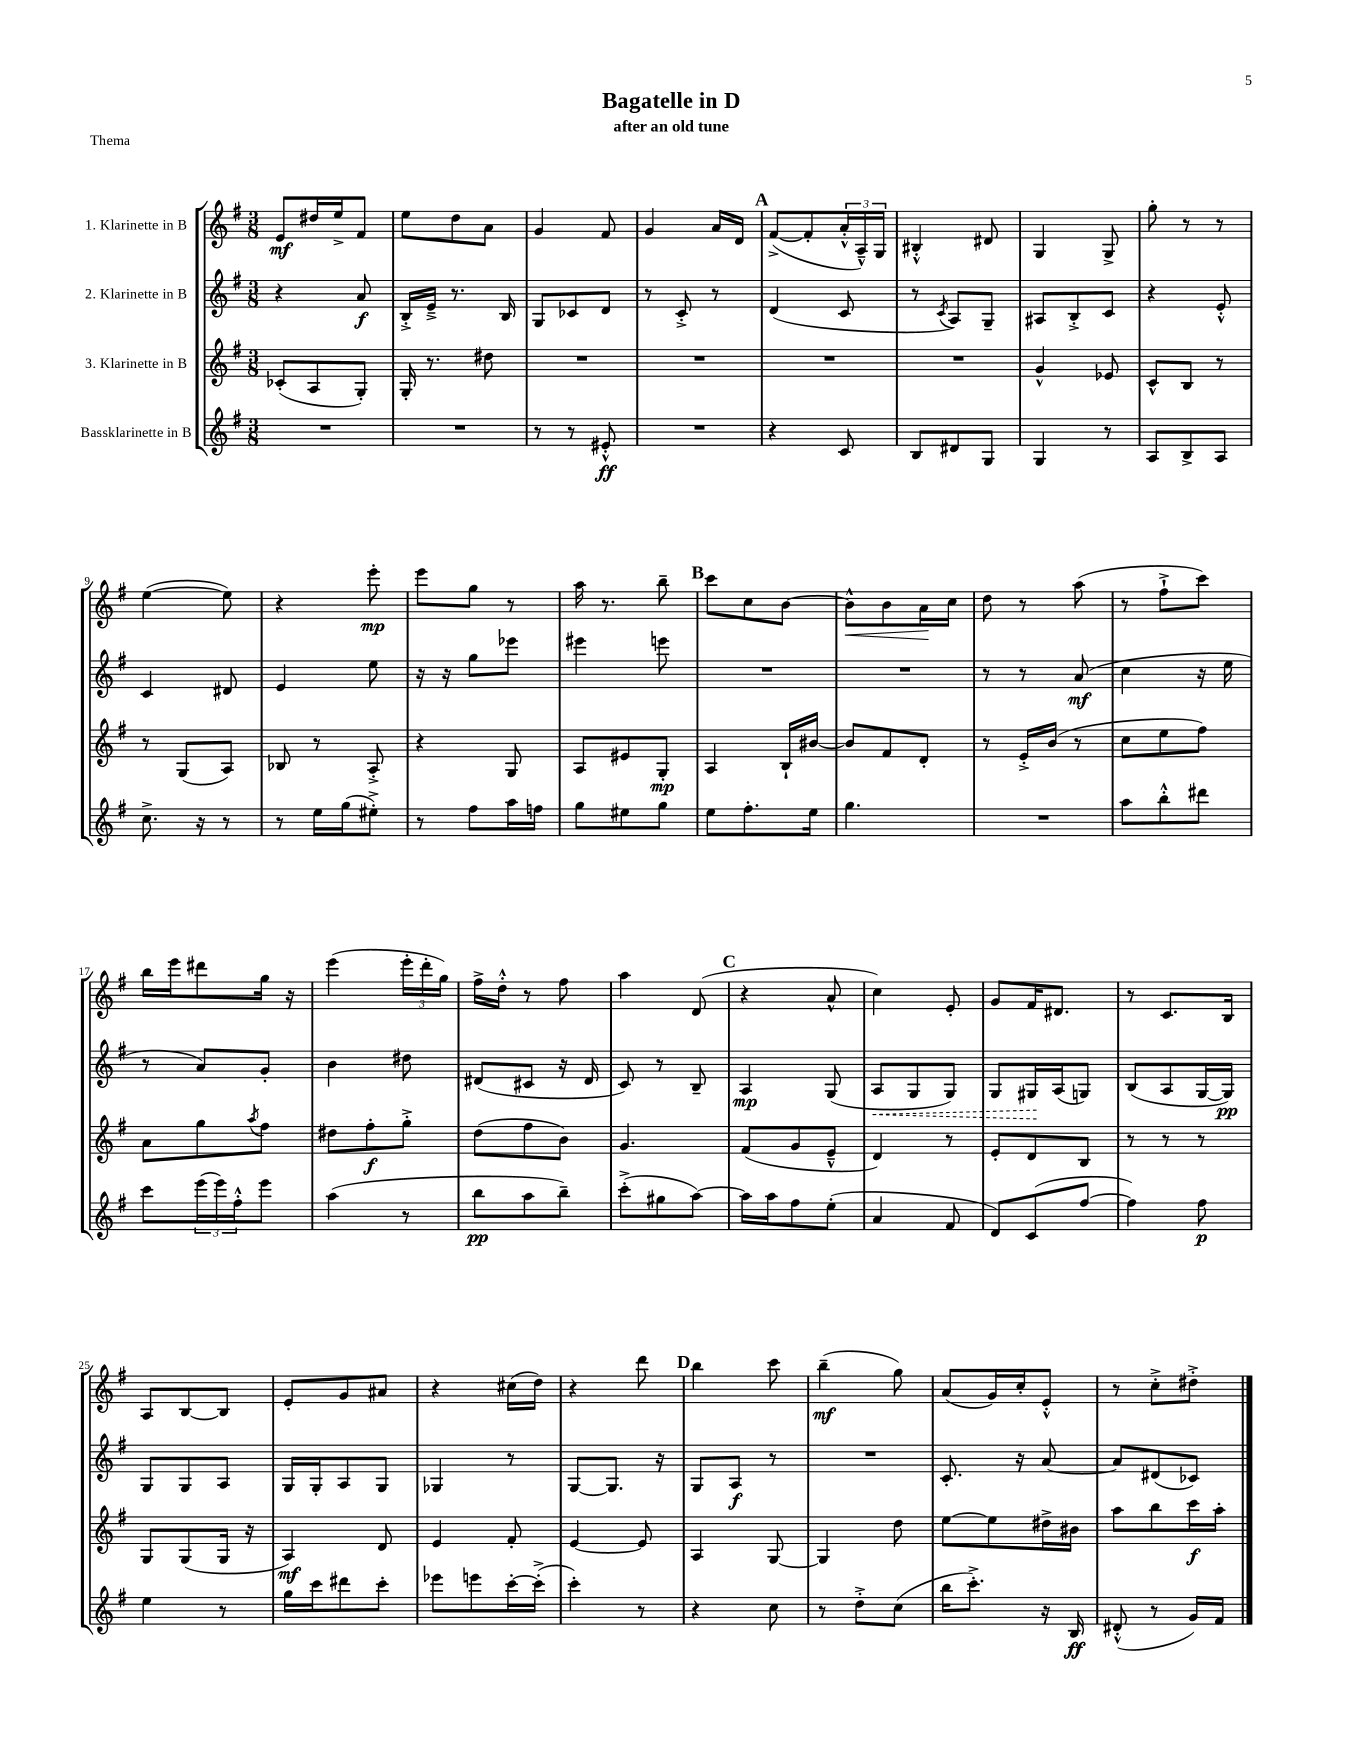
\header { title = "Bagatelle in D" subtitle = "after an old tune" piece = "Thema" }
<<
\new StaffGroup <<
\new Staff = "s0" \with { instrumentName = "1. Klarinette in B" } {
    \clef treble \key g \major \numericTimeSignature \time 3/8
    e'8\mf dis''16 e''16-> fis'8 |
    e''8 d''8 a'8 |
    g'4 fis'8 |
    g'4 a'16 d'16 |
    \mark \markup { \bold "A" } fis'8~->( fis'8-. \tuplet 3/2 { a'16-.-^ a16---^) g16 } |
    bis4-.-^ dis'8 |
    g4 g8-> |
    g''8-. r8 r8 |
    e''4~( e''8) |
    r4 e'''8-.\mp |
    e'''8 g''8 r8 |
    a''16 r8. b''8-- |
    \mark \markup { \bold "B" } c'''8 c''8 b'8~ |
    b'8-^\< b'8 a'16\! c''16 |
    d''8 r8 a''8( |
    r8 fis''8-!-> c'''8) |
    b''16 e'''16 dis'''8 g''16 r16 |
    e'''4( \tuplet 3/2 { e'''16-. d'''16-. g''16) } |
    fis''16-> d''16-.-^ r8 fis''8 |
    a''4 d'8( |
    \mark \markup { \bold "C" } r4 a'8-^ |
    c''4) e'8-. |
    g'8 fis'16 dis'8. |
    r8 c'8. b16 |
    a8 b8~ b8 |
    e'8-. g'8 ais'8 |
    r4 cis''16( d''16) |
    r4 d'''8 |
    \mark \markup { \bold "D" } b''4 c'''8 |
    b''4--\mf( g''8) |
    a'8( g'16) c''16-. e'8-.-^ |
    r8 c''8-.-> dis''8-.-> \bar "|." |
}
\new Staff = "s1" \with { instrumentName = "2. Klarinette in B" } {
    \clef treble \key g \major \numericTimeSignature \time 3/8
    r4 a'8\f |
    b16-.-> e'16---> r8. b16 |
    g8 ces'8 d'8 |
    r8 c'8-.-> r8 |
    \mark \markup { \bold "A" } d'4( c'8 |
    r8 \acciaccatura { c'8 } a8) g8-- |
    ais8 b8-.-> c'8 |
    r4 e'8-.-^ |
    c'4 dis'8 |
    e'4 e''8 |
    r16 r16 g''8 ees'''8 |
    eis'''4 e'''8 |
    \mark \markup { \bold "B" } R4. |
    R4. |
    r8 r8 a'8\mf( |
    c''4 r16 e''16 |
    r8 a'8) g'8-. |
    b'4 dis''8 |
    dis'8( cis'8 r16 dis'16 |
    c'8) r8 b8-- |
    \mark \markup { \bold "C" } a4\mp g8( |
    \once \override Hairpin.style = #'dashed-line a8\< g8 g8) |
    g8 gis16\! a16( g8) |
    b8( a8 g16~ g16\pp) |
    g8 g8 a8 |
    g16 g16-. a8 g8 |
    ges4 r8 |
    g8~ g8. r16 |
    \mark \markup { \bold "D" } g8 a8\f r8 |
    R4. |
    c'8.-. r16 a'8~ |
    a'8 dis'8( ces'8) \bar "|." |
}
\new Staff = "s2" \with { instrumentName = "3. Klarinette in B" } {
    \clef treble \key g \major \numericTimeSignature \time 3/8
    ces'8-.( a8 g8-.) |
    g16-. r8. dis''8 |
    R4. |
    R4. |
    \mark \markup { \bold "A" } R4. |
    R4. |
    g'4-^ ees'8 |
    c'8-^ b8 r8 |
    r8 g8( a8) |
    bes8 r8 a8-.-> |
    r4 g8 |
    a8 eis'8 g8-.\mp |
    \mark \markup { \bold "B" } a4 b16-! bis'16~ |
    bis'8 fis'8 d'8-. |
    r8 e'16-.-> b'16( r8 |
    c''8 e''8 fis''8) |
    a'8 g''8 \acciaccatura { a''8 } fis''8 |
    dis''8 fis''8-.\f g''8-.-> |
    d''8( fis''8 b'8) |
    g'4. |
    \mark \markup { \bold "C" } fis'8( g'8 e'8---^ |
    d'4) r8 |
    e'8-. d'8 b8 |
    r8 r8 r8 |
    g8 g8( g16 r16 |
    a4\mf) d'8 |
    e'4 fis'8-. |
    e'4~ e'8 |
    \mark \markup { \bold "D" } a4 g8~ |
    g4 d''8 |
    e''8~ e''8 dis''16-> bis'16 |
    a''8 b''8 c'''16\f a''16-. \bar "|." |
}
\new Staff = "s3" \with { instrumentName = "Bassklarinette in B" } {
    \clef treble \key g \major \numericTimeSignature \time 3/8
    R4. |
    R4. |
    r8 r8 eis'8-.-^\ff |
    R4. |
    \mark \markup { \bold "A" } r4 c'8 |
    b8 dis'8 g8 |
    g4 r8 |
    a8 b8-> a8 |
    c''8.-> r16 r8 |
    r8 e''16 g''16( eis''8-.->) |
    r8 fis''8 a''16 f''16 |
    g''8 eis''8 g''8 |
    \mark \markup { \bold "B" } e''8 fis''8.-. e''16 |
    g''4. |
    R4. |
    a''8 b''8-.-^ dis'''8 |
    c'''8 \tuplet 3/2 { e'''16( e'''16) fis''16-.-^ } e'''8 |
    a''4( r8 |
    b''8\pp a''8 b''8--) |
    c'''8-.->( gis''8 a''8~) |
    \mark \markup { \bold "C" } a''16 a''16 fis''8 e''8-.( |
    a'4 fis'8 |
    d'8) c'8( fis''8~ |
    fis''4) fis''8\p |
    e''4 r8 |
    g''16 c'''16 dis'''8 c'''8-. |
    ees'''8 e'''8 c'''16~-. c'''16-.->( |
    c'''4-.) r8 |
    \mark \markup { \bold "D" } r4 c''8 |
    r8 d''8-.-> c''8( |
    b''16 c'''8.-.->) r16 b16\ff |
    dis'8-.-^( r8 g'16) fis'16 \bar "|." |
}
>>
>>
